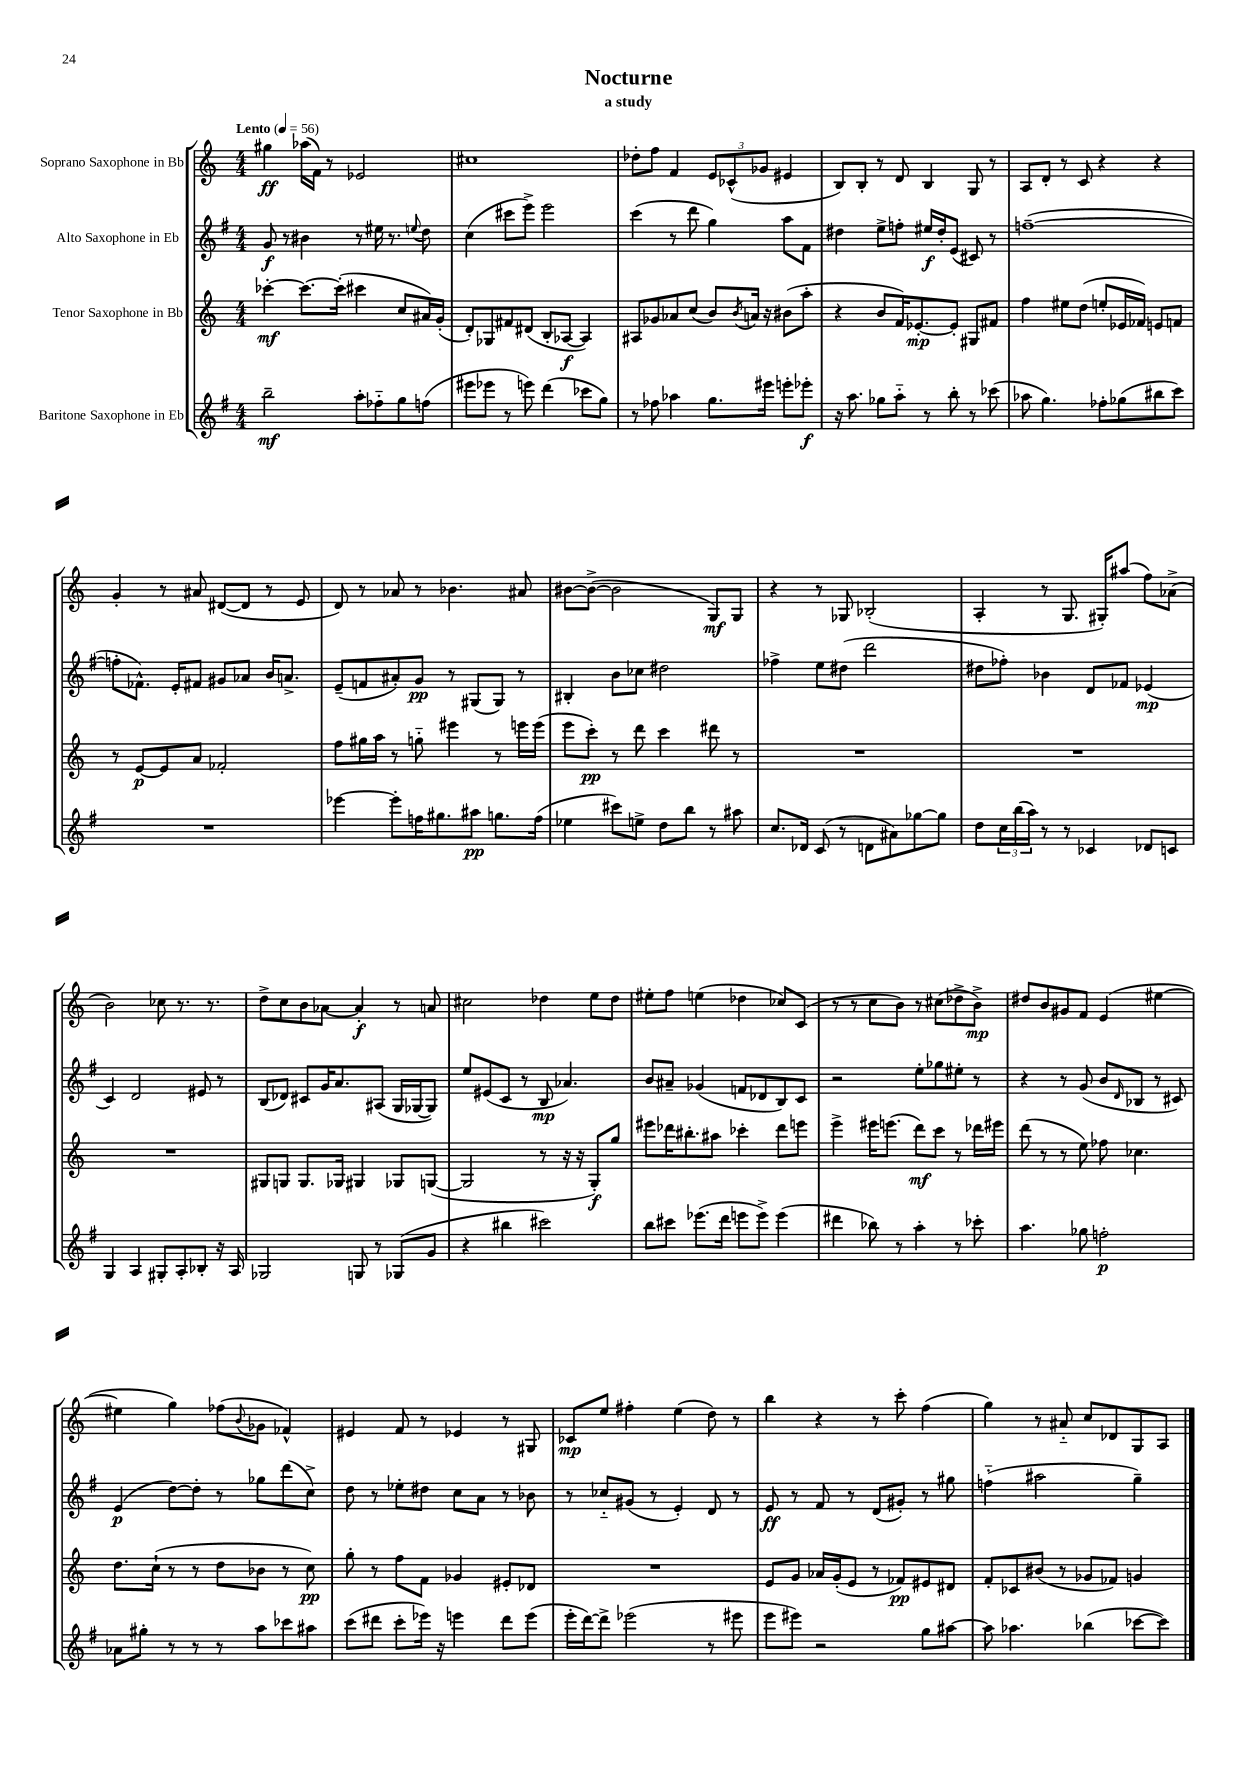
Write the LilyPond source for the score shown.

\header { title = "Nocturne" subtitle = "a study" }
<<
\new StaffGroup <<
\new Staff = "s0" \with { instrumentName = "Soprano Saxophone in Bb" } {
    \clef treble \key c \major \numericTimeSignature \time 4/4 \tempo "Lento" 4 = 56
    gis''4\ff aes''16( f'16) r8 ees'2 |
    cis''1 |
    des''8-. f''8 f'4 \tuplet 3/2 { e'8 ces'8-^( ges'8 } eis'4 |
    b8) b8-. r8 d'8 b4 g8 r8 |
    a8 d'8-. r8 c'8 r4 r4 |
    g'4-. r8 ais'8 dis'8~( dis'8 r8 e'8 |
    d'8) r8 aes'8 r8 bes'4. ais'8 |
    bis'8~ bis'8~->( bis'2 g8\mf) g8 |
    r4 r8 ges8 bes2-.( |
    a4-. r8 g8. gis16-.) ais''8( f''8) aes'8->( |
    b'2) ces''8 r8. r8. |
    d''8-> c''8 b'8 aes'8~ aes'4-.\f r8 a'8 |
    cis''2 des''4 e''8 des''8 |
    eis''8-. f''8 e''4( des''4 ces''8) c'8( |
    r8 r8 c''8 b'8) r8 cis''8( des''8-> b'8->\mp) |
    dis''8 b'8 gis'8 f'8 e'4( eis''4~ |
    eis''4 g''4) fes''8( \appoggiatura { b'8 } ges'8 fes'4-^) |
    eis'4 f'8 r8 ees'4 r8 gis8 |
    ces'8\mp e''8 fis''4-. e''4( d''8) r8 |
    b''4 r4 r8 c'''8-. f''4( |
    g''4) r8 ais'8-_ c''8 des'8 g8 a8 \bar "|." |
}
\new Staff = "s1" \with { instrumentName = "Alto Saxophone in Eb" } {
    \clef treble \key g \major \numericTimeSignature \time 4/4
    g'8\f r8 bis'4 r8 eis''16 r8. \appoggiatura { e''8 } d''8 |
    c''4( cis'''8 e'''8->) e'''2 |
    c'''4( r8 d'''8 g''4) a''8 fis'8 |
    dis''4 e''8-> f''8-. eis''16\f dis''16-. e'8( cis'8) r8 |
    f''1~--( |
    f''8-. fes'8.-^) e'16-. fis'8 gis'8 aes'8 b'16 a'8.-> |
    e'8--( f'8 ais'8-.) g'8\pp r8 gis8( gis8) r8 |
    bis4-. b'8 ces''8 dis''2 |
    fes''4-> e''8 dis''8( d'''2 |
    dis''8 fes''8-.) bes'4 d'8 fes'8 ees'4\mp( |
    c'4) d'2 eis'8 r8 |
    b8( des'8) cis'8 g'16 a'8. ais8( g16 ges16~ ges8) |
    e''8 eis'8( c'8 r8 b8\mp aes'4.) |
    b'8 ais'8-- ges'4( f'8 des'8 b8) c'8 |
    r2 e''8-. ges''8 eis''8-. r8 |
    r4 r8 g'8( b'8 \grace { d'16 } bes8 r8 cis'8) |
    e'4\p( d''8~) d''8-. r8 ges''8 d'''8( c''8->) |
    d''8 r8 ees''8-. dis''8 c''8 a'8 r8 bes'8 |
    r8 ces''8-_ gis'8( r8 e'4-.) d'8 r8 |
    e'8\ff r8 fis'8 r8 d'8( gis'8-.) r8 gis''8 |
    f''4-_( ais''2 g''4--) \bar "|." |
}
\new Staff = "s2" \with { instrumentName = "Tenor Saxophone in Bb" } {
    \clef treble \key c \major \numericTimeSignature \time 4/4
    ces'''4~-.\mf ces'''8.~ ces'''16-.( cis'''4 c''8 ais'16) g'16-.( |
    d'8-.) ges8 fis'8 dis'8( b8-. aes8~\f aes4) |
    ais8 ges'8 aes'8 c''8( b'8) \acciaccatura { b'8 } a'16 r16 bis'8( a''8-. |
    r4 b'8 f'16) ees'8.~-.\mp ees'8-. gis8 fis'8 |
    f''4 eis''8 d''8( e''8-. ees'16 fes'16) e'8 f'8 |
    r8 e'8~\p e'8 a'8 fes'2-. |
    f''8 gis''16 a''16 r8 g''8-_ eis'''4 r8 e'''16 e'''16( |
    e'''8 c'''8-.\pp) r8 d'''8 c'''4 dis'''8 r8 |
    R1 |
    R1 |
    R1 |
    gis8 g8 g8. ges16 gis4 ges8 g8~( |
    g2 r8 r16 r16 g8-.\f) g''8 |
    eis'''8 des'''16 bis''8.-. ais''8 ces'''4-. des'''8 e'''8 |
    e'''4-> eis'''16 e'''8.( d'''8\mf) c'''8 r8 des'''16 eis'''16 |
    d'''8( r8 r8 e''8) fes''8 ces''4. |
    d''8. c''16-!( r8 r8 d''8 bes'8 r8 c''8\pp) |
    g''8-. r8 f''8 f'8 ges'4 eis'8-. des'8 |
    R1 |
    e'8 g'8 aes'16 g'16-.( e'8 r8 fes'8\pp) eis'8 dis'8 |
    f'8-. ces'8 bis'8( r8 ges'8 fes'8) g'4 \bar "|." |
}
\new Staff = "s3" \with { instrumentName = "Baritone Saxophone in Eb" } {
    \clef treble \key g \major \numericTimeSignature \time 4/4
    b''2--\mf a''8-. fes''8-_ g''8 f''8( |
    eis'''8 ees'''8 r8 e'''8) d'''4( ces'''8 g''8) |
    r8 fes''8 aes''4 g''8. eis'''16 e'''8-. ees'''8-.\f |
    r16 a''8. ges''8 a''8-_ r8 b''8-. r8 ces'''8( |
    aes''8 g''4.) fes''8-. ges''8( bis''8 c'''8) |
    R1 |
    ees'''4~ ees'''8-. f''16 gis''8. ais''8\pp g''8. f''16( |
    ees''4 cis'''8) e''8-> d''8 b''8 r8 ais''8 |
    c''8. des'16 c'8( r8 d'8 ais'8) ges''8~ ges''8 |
    d''8 \tuplet 3/2 { c''16 b''16( a''16) } r8 r8 ces'4 des'8 c'8 |
    g4 a4 gis8-. a8-. bes8-. r16 a16 |
    ges2 g8 r8 ges8( g'8 |
    r4 bis''4 cis'''2) |
    b''8 cis'''8 ees'''8.( d'''16 e'''8 e'''8->) e'''4( |
    dis'''4 bes''8) r8 a''4-. r8 ces'''8-. |
    a''4. ges''8 f''2-.\p |
    aes'8 gis''8-. r8 r8 r8 a''8 ces'''8 ais''8 |
    c'''8( dis'''8 c'''8-. ees'''16) r16 e'''4 dis'''8 e'''8( |
    e'''16-. d'''16~) d'''8-> ees'''2( r8 eis'''8 |
    e'''8 eis'''8) r2 g''8 ais''8~ |
    ais''8 aes''4. bes''4( ces'''8~ ces'''8) \bar "|." |
}
>>
>>
\layout { \context { \Score \remove "Bar_number_engraver" } }
